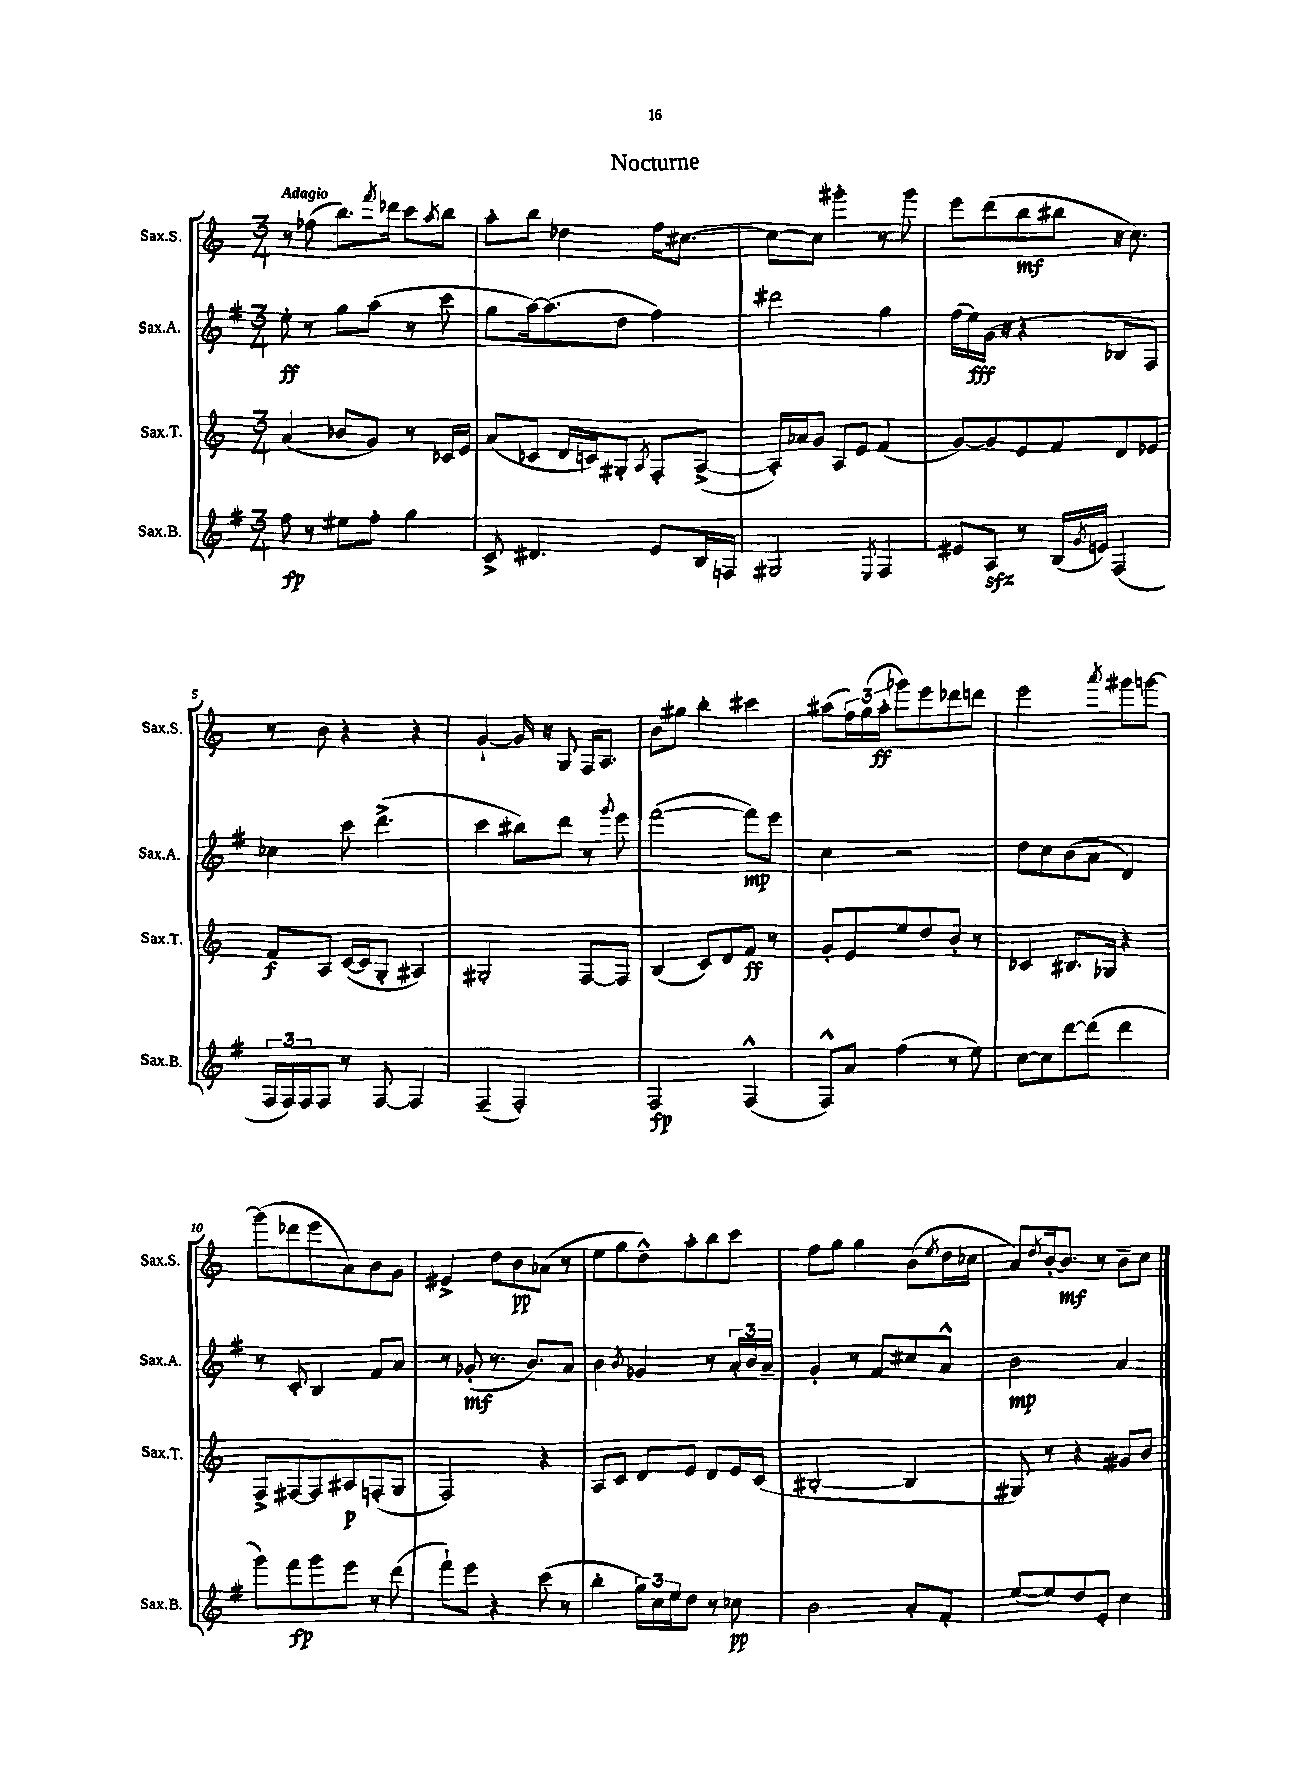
\header { title = "Nocturne" }
<<
\new StaffGroup <<
\new Staff = "s0" \with { instrumentName = "Sax.S." shortInstrumentName = "Sax.S." } {
    \clef treble \key c \major \numericTimeSignature \time 3/4 \tempo "Adagio"
    r8 fes''8( b''8.) \acciaccatura { f'''8 } des'''16 c'''8 \acciaccatura { a''8 } b''8 |
    a''8-. b''8 des''4 f''16 cis''8.~ |
    cis''8~ cis''8 gis'''4-. r8 gis'''8 |
    e'''8 d'''8( b''8\mf bis''8 r16 c''8.) |
    r8 b'8 r4 r4 |
    g'4~-! g'16 r16 g8 f16 a8. |
    b'8 gis''8 b''4-. cis'''4 |
    ais''8( \tuplet 3/2 { f''16) g''16( ais''16-.\ff } ges'''8) e'''8 des'''8 d'''8 |
    e'''2 \acciaccatura { a'''8 } gis'''8 g'''8~ |
    g'''8( des'''8 e'''8 a'8) b'8 g'8 |
    eis'4-> d''8 b'8\pp aes'8( r8 |
    e''8 g''8 d''8-^) a''8-. b''8 c'''8 |
    f''8 g''8 g''4 b'8( \acciaccatura { e''8 } d''16 ces''16 |
    a'8) \acciaccatura { d''8 } b'16~-. b'8.\mf r8 b'8-- c''8 \bar "|." |
}
\new Staff = "s1" \with { instrumentName = "Sax.A." shortInstrumentName = "Sax.A." } {
    \clef treble \key g \major \numericTimeSignature \time 3/4
    e''8-.\ff r8 g''8 a''8( r8 c'''8 |
    g''8 a''16~) a''8.( d''8 fis''4) |
    dis'''2 g''4 |
    fis''16( e''16\fff) g'16( r16 r4 bes8 fis8) |
    ces''4 c'''8 d'''4.->( |
    c'''4 bis''8) d'''8 r8 \appoggiatura { g'''8 } e'''8 |
    fis'''2~( fis'''8\mp) e'''8 |
    c''4 r2 |
    d''8 c''8 b'8( a'8 d'4) |
    r8 c'8-. b4 fis'8 a'8 |
    r8 ges'8-.\mf( r8. b'8.) a'8 |
    b'4 \acciaccatura { b'8 } ges'4 r8 \tuplet 3/2 { a'16-. b'16 a'16-- } |
    g'4-. r8 fis'8\glissando cis''8 a'8-^ |
    b'2\mp a'4 \bar "|." |
}
\new Staff = "s2" \with { instrumentName = "Sax.T." shortInstrumentName = "Sax.T." } {
    \clef treble \key c \major \numericTimeSignature \time 3/4
    a'4( bes'8 g'8) r8 ces'16 e'16 |
    a'8( ces'8 d'16 c'16) gis8-. \acciaccatura { a8 } f8-. a8~->( |
    a16-.) aes'16 g'8 a8 e'8 f'4( |
    g'8~) g'8 e'8 f'8 d'8 ees'8 |
    f'8\f a8 c'16~( c'16 g8-. ais4) |
    gis2-. f8~ f8 |
    b4( c'8) d'8 f'8\ff r8 |
    g'8-. e'8 e''8 d''8 b'8-. r8 |
    ces'4 bis8. ges16 r4 |
    f8-> fis8~ fis8 ais8\p f8-.( g8 |
    f2) r4 |
    a8 c'8 d'8 e'8 d'8 e'16 c'16( |
    bis2~-. bis4 |
    gis8) r8 r4 gis'8 b'8 \bar "|." |
}
\new Staff = "s3" \with { instrumentName = "Sax.B." shortInstrumentName = "Sax.B." } {
    \clef treble \key g \major \numericTimeSignature \time 3/4
    fis''8\fp r8 eis''8 fis''8-. g''4 |
    c'8-> dis'4. e'8 b16 f16 |
    gis2 \acciaccatura { e8 } fis4 |
    eis'8 a8\sfz r8 b16( \acciaccatura { g'8 } e'16) fis4( |
    \tuplet 3/2 { fis16 fis16) fis16 } fis8 r8 fis8~ fis4 |
    fis4--( fis2-.) |
    fis2\fp fis4-^( |
    fis8-^) a'8 fis''4( r8 e''8) |
    c''8~ c''8 d'''8~ d'''8( d'''4 |
    g'''8) fis'''8\fp g'''8 e'''8 r8 d'''8( |
    fis'''8-!) e'''8 r4 c'''8( r8 |
    b''4-. \tuplet 3/2 { g''16) c''16 e''16 } d''8 r8 ces''8\pp |
    b'2 a'8-. fis'8-. |
    e''8~( e''8) d''8 e'8-. c''4 \bar "|." |
}
>>
>>
